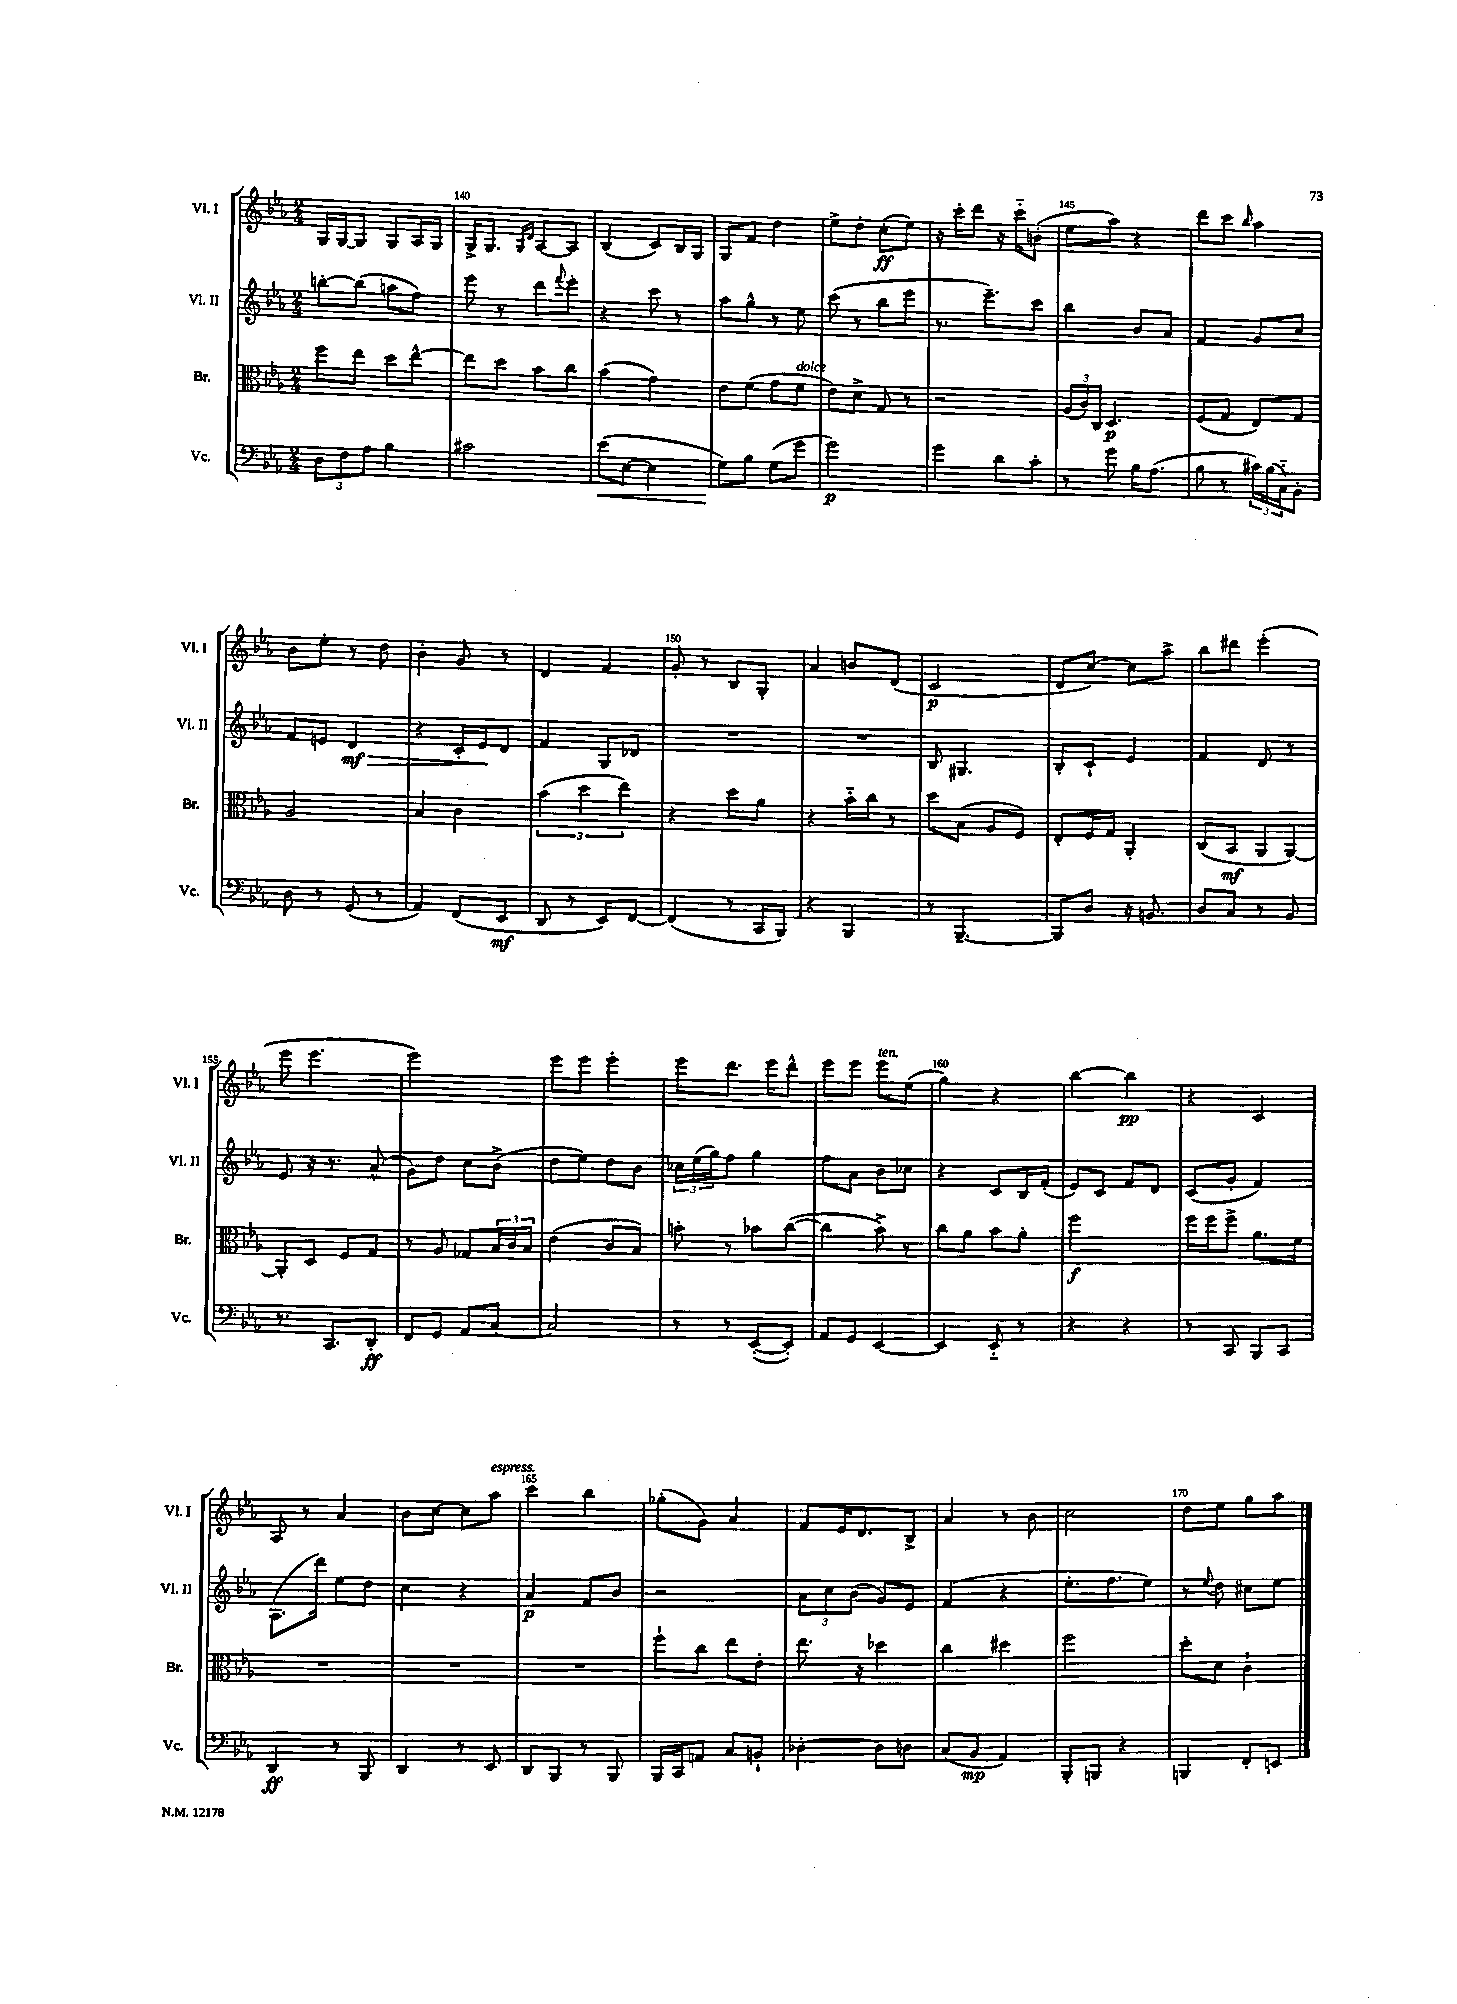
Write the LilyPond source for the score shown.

<<
\new StaffGroup <<
\new Staff = "s0" \with { instrumentName = "Vl. I" shortInstrumentName = "Vl. I" } {
    \clef treble \key ees \major \numericTimeSignature \time 2/4
    g16 g16~ g8 g8 aes16 g16 |
    g16-> g8. \grace { g16 d'16 } aes8~ aes8 |
    bes4( c'8) bes16 g16 |
    g8 f'8 d''4 |
    ees''8-> d''8-. c''8-.\ff( ees''8) |
    r16 c'''16-. d'''8 r16 c'''16-_ b'8-.( |
    ees''8 aes''8) r4 |
    d'''8 c'''8 \grace { bes''16 } aes''4 |
    bes'8 ees''8-. r8 d''8 |
    bes'4-. g'8 r8 |
    d'4 f'4 |
    g'8-. r8 bes8 g8-. |
    aes'4 b'8 d'8( |
    c'2\p |
    d'8 c''8~) c''8 aes''8-> |
    bes''8 dis'''8 ees'''4-.( |
    ees'''8 ees'''4. |
    ees'''2) |
    ees'''8 ees'''8 ees'''4-. |
    ees'''8 d'''8. ees'''16 d'''8-^ |
    ees'''8 ees'''8 ees'''8^\markup { \italic "ten." } ees''8( |
    g''4) r4 |
    bes''4~ bes''4\pp |
    r4 c'4 |
    aes8 r8 aes'4 |
    bes'8 c''8~ c''8 aes''8^\markup { \italic "espress." } |
    c'''4 bes''4 |
    ges''8-.( g'8) aes'4 |
    f'8 ees'16 d'8. bes8-> |
    aes'4 r8 bes'8 |
    c''2 |
    d''8 ees''8 g''8 aes''8 \bar "|." |
}
\new Staff = "s1" \with { instrumentName = "Vl. II" shortInstrumentName = "Vl. II" } {
    \clef treble \key ees \major \numericTimeSignature \time 2/4
    b''8~-. b''8( a''8 f''8) |
    ees'''8 r8 d'''8 \appoggiatura { f'''8 } ees'''8-. |
    r4 c'''8 r8 |
    aes''8 g''8-^ r8 ees''8 |
    c'''8( r8 bes''8 ees'''8 |
    r8. ees'''8.--) c'''8 |
    bes''4 bes'8 aes'8 |
    f'4 g'8 c''8 |
    f'8 e'8 d'4\mf\> |
    r4 c'16-. ees'16\! d'8 |
    f'4 g8 des'8 |
    R2 |
    R2 |
    bes8 gis4. |
    bes8-. c'8-! ees'4 |
    f'4 d'8 r8 |
    ees'8 r16 r8. aes'8-^( |
    g'8) d''8 c''8 bes'8->( |
    d''8 ees''8) d''8 bes'8 |
    \tuplet 3/2 { ces''16 ees''16( g''16) } f''8 g''4 |
    f''8 aes'8 bes'8 ces''8 |
    r4 c'8 bes16 f'16-.( |
    ees'8) c'8 f'8 d'8 |
    c'8( g'8-. f'4) |
    aes8.( d'''16) ees''8 d''8 |
    c''4 r4 |
    aes'4\p f'8 bes'8 |
    r2 |
    \tuplet 3/2 { aes'8 c''8 bes'8( } g'8) ees'8 |
    f'4( r4 |
    ees''8.-. f''8. ees''8) |
    r8 \appoggiatura { ees''8 } d''8 cis''8 ees''8 \bar "|." |
}
\new Staff = "s2" \with { instrumentName = "Br." shortInstrumentName = "Br." } {
    \clef alto \key ees \major \numericTimeSignature \time 2/4
    f''8 ees''8 d''8 ees''8~-^ |
    ees''8 d''8 bes'8 c''8 |
    bes'4( g'4) |
    ees'8 f'8( g'8 f'8^\markup { \italic "dolce" } |
    ees'8) d'8-> g8 r8 |
    r2 |
    \tuplet 3/2 { aes16( c'16) c16 } d4.\p |
    f8( g8 ees8) g8 |
    aes2 |
    bes4 c'4 |
    \tuplet 3/2 { bes'4( d''4 ees''4) } |
    r4 d''8 aes'8 |
    r4 bes'16-_ c''16 r8 |
    d''8 bes8( aes8 f8) |
    ees8-. f16 g16 aes,4-. |
    c8( bes,8\mf aes,8 aes,8~) |
    aes,8-. d8 f8 g8 |
    r8 aes8 ges8 \tuplet 3/2 { bes16 c'16 bes16 } |
    ees'4( c'8 bes8) |
    b'8-. r8 bes'8 c''8~( |
    c''4 bes'8->) r8 |
    c''8 aes'8 bes'8 aes'8-. |
    f''2\f |
    f''16 f''16 f''8-> aes'8. f'16 |
    R2 |
    R2 |
    R2 |
    f''8-! c''8 ees''8 ees'8-. |
    ees''8. r16 des''4 |
    c''4 dis''4 |
    f''2 |
    d''8-. d'8 c'4-! \bar "|." |
}
\new Staff = "s3" \with { instrumentName = "Vc." shortInstrumentName = "Vc." } {
    \clef bass \key ees \major \numericTimeSignature \time 2/4
    \tuplet 3/2 { d8 f8 aes8 } bes4 |
    cis'2 |
    ees'8\<( ees8~ ees4 |
    g8\!) bes8 g8( g'8 |
    g'2\p) |
    g'4 d'8 c'8-. |
    r8 g'8 bes16 aes8.( |
    bes8 r8 \tuplet 3/2 { cis'16) bes16( c16-_) } bes,8-. |
    d8 r8 g,8( r8 |
    aes,4) f,8( ees,8\mf |
    d,8 r8 ees,8) f,8~ |
    f,4( r8 c,16 bes,,16) |
    r4 bes,,4 |
    r8 bes,,4.~-- |
    bes,,8 d8 r16 b,8. |
    d8 c8 r8 bes,8 |
    r8. c,8. d,8-.\ff |
    f,8 g,8 aes,8 c8~ |
    c2 |
    r8 r8 ees,8~-.( ees,8-.) |
    aes,8 g,8 ees,4~ |
    ees,4 ees,8-_ r8 |
    r4 r4 |
    r8 c,8 bes,,8 c,8 |
    d,4\ff r8 bes,,8 |
    d,4 r8 ees,8 |
    d,8 bes,,8 r8 bes,,8 |
    bes,,16 c,16 a,8 c8 b,8-! |
    des4~-. des8 d8 |
    c8( bes,8\mp aes,4) |
    bes,,8-. b,,8 r4 |
    b,,4 f,8-. e,8 \bar "|." |
}
>>
>>
\layout { \context { \Score currentBarNumber = #139 \override BarNumber.break-visibility = ##(#f #t #t) barNumberVisibility = #(every-nth-bar-number-visible 5) } }
